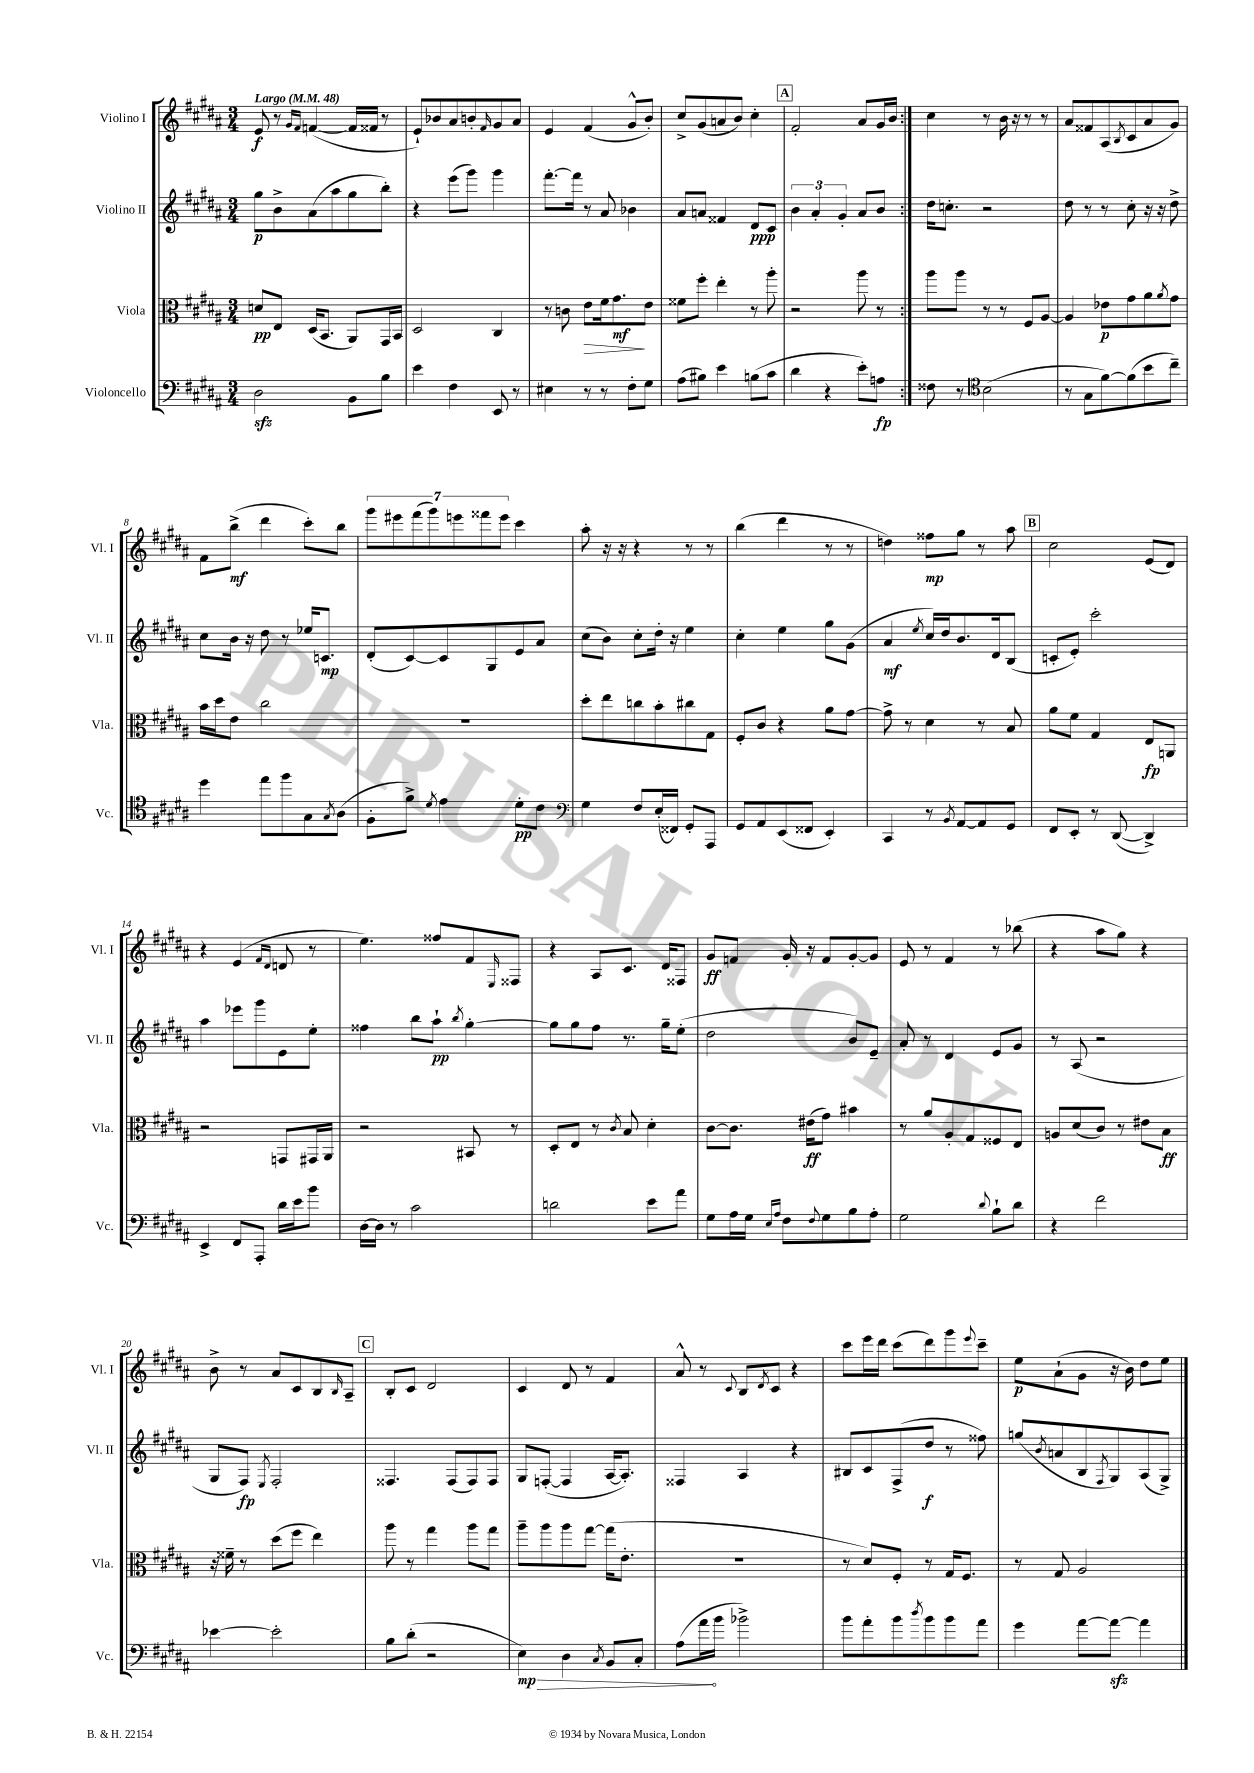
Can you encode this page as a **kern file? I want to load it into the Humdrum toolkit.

**kern	**kern	**kern	**kern
*staff4	*staff3	*staff2	*staff1
*clefF4	*clefC3	*clefG2	*clefG2
*k[f#c#g#d#a#]	*k[f#c#g#d#a#]	*k[f#c#g#d#a#]	*k[f#c#g#d#a#]
*M3/4	*M3/4	*M3/4	*M3/4
*MM48	*MM48	*MM48	*MM48
2D#	8d	8gg#	8e
.	8E	8b^	8r
.	.	.	16qqg#
.	.	.	16qqf#
.	(16D#	(8a#	([4f
.	8.BB	.	.
.	.	8aa#	.
8BB	8AA#)	8gg#	16f]
.	.	.	16f##
8B	16GG#	8bb')	8r
.	16BB	.	.
=	=	=	=
4e	2D#	4r	8e`)
.	.	.	8b-
4F#	.	(8eee	8a#
.	.	8ggg#)	8b'
.	.	.	16qqf#
8EE	4C#	4ggg#	8g#
8r	.	.	8a#
=	=	=	=
4E#	8r	[8.fff#'	4e
.	8c	.	.
.	.	16fff#]	.
8r	8e	8r	(4f#
8r	16f#	8a#	.
.	8.g#	.	.
8F#'	.	4b-	8g#^^
8G#	8e	.	8b')
=	=	=	=
(8A#	8f##	8a#	8cc#^
8B#)	8ff#'	8a	(8g#
4e	4ee'	4f##	8a
.	.	.	8b)
(8B	8r	8d#	4cc#'
8c#	8aa#'	8c#	.
=	=	=	=
4d#	2r	6b	2f#'
.	.	6a#'	.
4r	.	.	.
.	.	6g#'	.
8e')	8aa#	8a#	8a#
8A	8r	8b	16g#
.	.	.	16b
=:|!	=:|!	=:|!	=:|!
8F##	8aa#	16dd#	4cc#
.	.	8.cc'	.
8r	8aa#	.	.
*clefC4	*	*	*
(2B	8r	2r	8r
.	8r	.	16b
.	.	.	16r
.	8F#	.	8r
.	[8A#	.	8r
=	=	=	=
8r	4A#]	8dd#	8a#
8G#	.	8r	8f##
[8f#)	8e-	8r	(8A#
.	.	.	8qB
(8f#]	8g#	8cc#'	8c#
8b	8a#	16r	8a#
.	.	16r	.
.	8qa#	.	.
8cc#~)	8g#	8dd#^	8g#)
=	=	=	=
4dd#	16b	8cc#	8f#
.	16dd#	.	.
.	8e	16b	(8bb^
.	.	16r	.
8ee	2cc#	8dd#	4ddd#
8ff#	.	8r	.
8G#	.	16ee-	8ccc#')
.	.	8.c	.
8qG#	.	.	.
(8A#	.	.	8bb
=	=	=	=
8F#'	2.r	(8d#'	14ggg#
.	.	.	14eee#
8f#^)	.	[8c#)	.
.	.	.	(14fff#
.	.	.	14ggg#)
8qd#	.	.	.
4e	.	8c#]	.
.	.	.	14eee
.	.	.	14fff##
.	.	8G#	.
.	.	.	14eee
8d#'	.	8e	4ccc#
8c#	.	8a#	.
=	=	=	=
*clefF4	*	*	*
4G#	8dd#'	(8cc#	8aa#'
.	8ee	8b)	16r
.	.	.	16r
8F#	8cc	8cc#'	4r
(16E'	8b'	16dd#'	.
16FF##)	.	16r	.
8GG#'	8cc#	4ee	8r
8AAA#	8G#	.	8r
=	=	=	=
8GG#	8F#'	4cc#'	(4bb
8AA#	8c#	.	.
(8EE	4r	4ee	4ddd#
8FF##	.	.	.
4EE')	8a#	8gg#	8r
.	[8g#	(8g#	8r
=	=	=	=
4CC#	8g#^]	4a#	4dd)
.	8r	.	.
.	.	8qee	.
8r	4d#	16cc#)	8ff##
.	.	16dd#	.
8qBB	.	.	.
[8AA#	.	8.b	8gg#
8AA#]	8r	.	8r
.	.	16d#	.
8GG#	8B	(8B	8aa#
=	=	=	=
8FF#	8a#	8c'	2cc#
8EE'	8f#	8e')	.
8r	4G#	2ccc#'	.
([8DD#	.	.	.
4DD#^])	8E	.	(8e
.	8AA	.	8d#)
=	=	=	=
4EE^	2r	4aa#	4r
8FF#	.	8eee-	(4e
8AAA#'	.	8ggg#	.
.	.	.	16qqf#
.	.	.	16qqd#
16d#	8GG	8e	8d
16e	.	.	.
8b	16GG#	8ee'	8r
.	16AA#	.	.
=	=	=	=
[16D#	2r	4ff##	4.ee)
16D#]	.	.	.
8r	.	.	.
2c#	.	8bb	.
.	.	8aa#`	8ff##
.	.	8qbb	.
.	8BB#	[4gg#'	8f#
.	.	.	16qqE
.	8r	.	8F##
=	=	=	=
2d	8D#'	8gg#]	4r
.	8E	8gg#	.
.	8r	8ff#	8A#
.	8qc#	.	.
.	8B	8.r	8.c#
8e	4d#'	.	.
.	.	16gg#~	16d#
8a#	.	(8ee'	8F##
=	=	=	=
8G#	[8c#	2dd#	8g#
16A#	8.c#]	.	8f
16G#	.	.	.
16qqE	.	.	.
16qqA#	.	.	.
8F#	.	.	16g#'
.	(16e#	.	16r
8qqF#	.	.	.
8G#	8g#)	.	8f
8B	4b#	8b)	[8g#'
8A#'	.	8e~	8g#]
=	=	=	=
2G#	8r	8a#'	8e
.	8a#	8r	8r
.	8A#'	4d#	4f#
.	8G#	.	.
8qqd#	.	.	.
8B`	8F##	8e	8r
8d#	8E	8g#	(8bb-
=	=	=	=
4r	8A	8r	4r
.	(8d#	(8A#	.
2f#	8c#)	2r	8aa#
.	8r	.	8gg#)
.	8e#	.	4r
.	8B	.	.
=	=	=	=
[4e-	16r	8G#	8b^
.	16f##~	.	.
.	8r	8F#)	8r
.	.	8qE	.
2e-']	(8dd#	2F#'	8a#
.	8ff#	.	8c#
.	4ee)	.	8B
.	.	.	16qqB
.	.	.	8A#~
=	=	=	=
8B	8aa#	4.F##	8B'
(8d#'	8r	.	8c#
2r	4gg#	.	2d#
.	.	(8F##	.
.	8aa#	8F##)	.
.	8gg#	8F##	.
=	=	=	=
4E)	8aa#~	8G#	4c#
.	8aa#	([8F'	.
4D#	8aa#	4F]	8d#
.	[8gg#	.	8r
8qC#	.	.	.
8BB	(16gg#]	[16A#	4f#
.	8.e'	8.A#'])	.
8C#'	.	.	.
=	=	=	=
(8A#	2.r	4F##	8a#^^
16a#	.	.	8r
16b	.	.	.
.	.	.	8qqc#
2b-^)	.	4A#	8B
.	.	.	8qd#
.	.	.	8c#
.	.	4r	4r
=	=	=	=
8b	8r	8B#	8ccc#
8a#'	8d#)	8c#	16eee
.	.	.	16ddd#
8b	8F#'	(8F#^	(8ccc#
8qdd#	.	.	.
8b	8r	8dd#	8ddd#)
8b	16G#	8r	8ggg#
.	8.F#	.	.
.	.	.	8qqeee
8a#	.	8ff##)	8ccc#~
=	=	=	=
4g#	8r	(8gg	8ee
.	.	8qb	.
.	8G#	8a	(8a#`
[8a#	2A#	8B	8g#
.	.	8qF#	.
8a#_	.	8G#)	16r
.	.	.	16b)
4a#]	.	(8A#	8dd#
.	.	8G#^)	8ee
==	==	==	==
*-	*-	*-	*-
